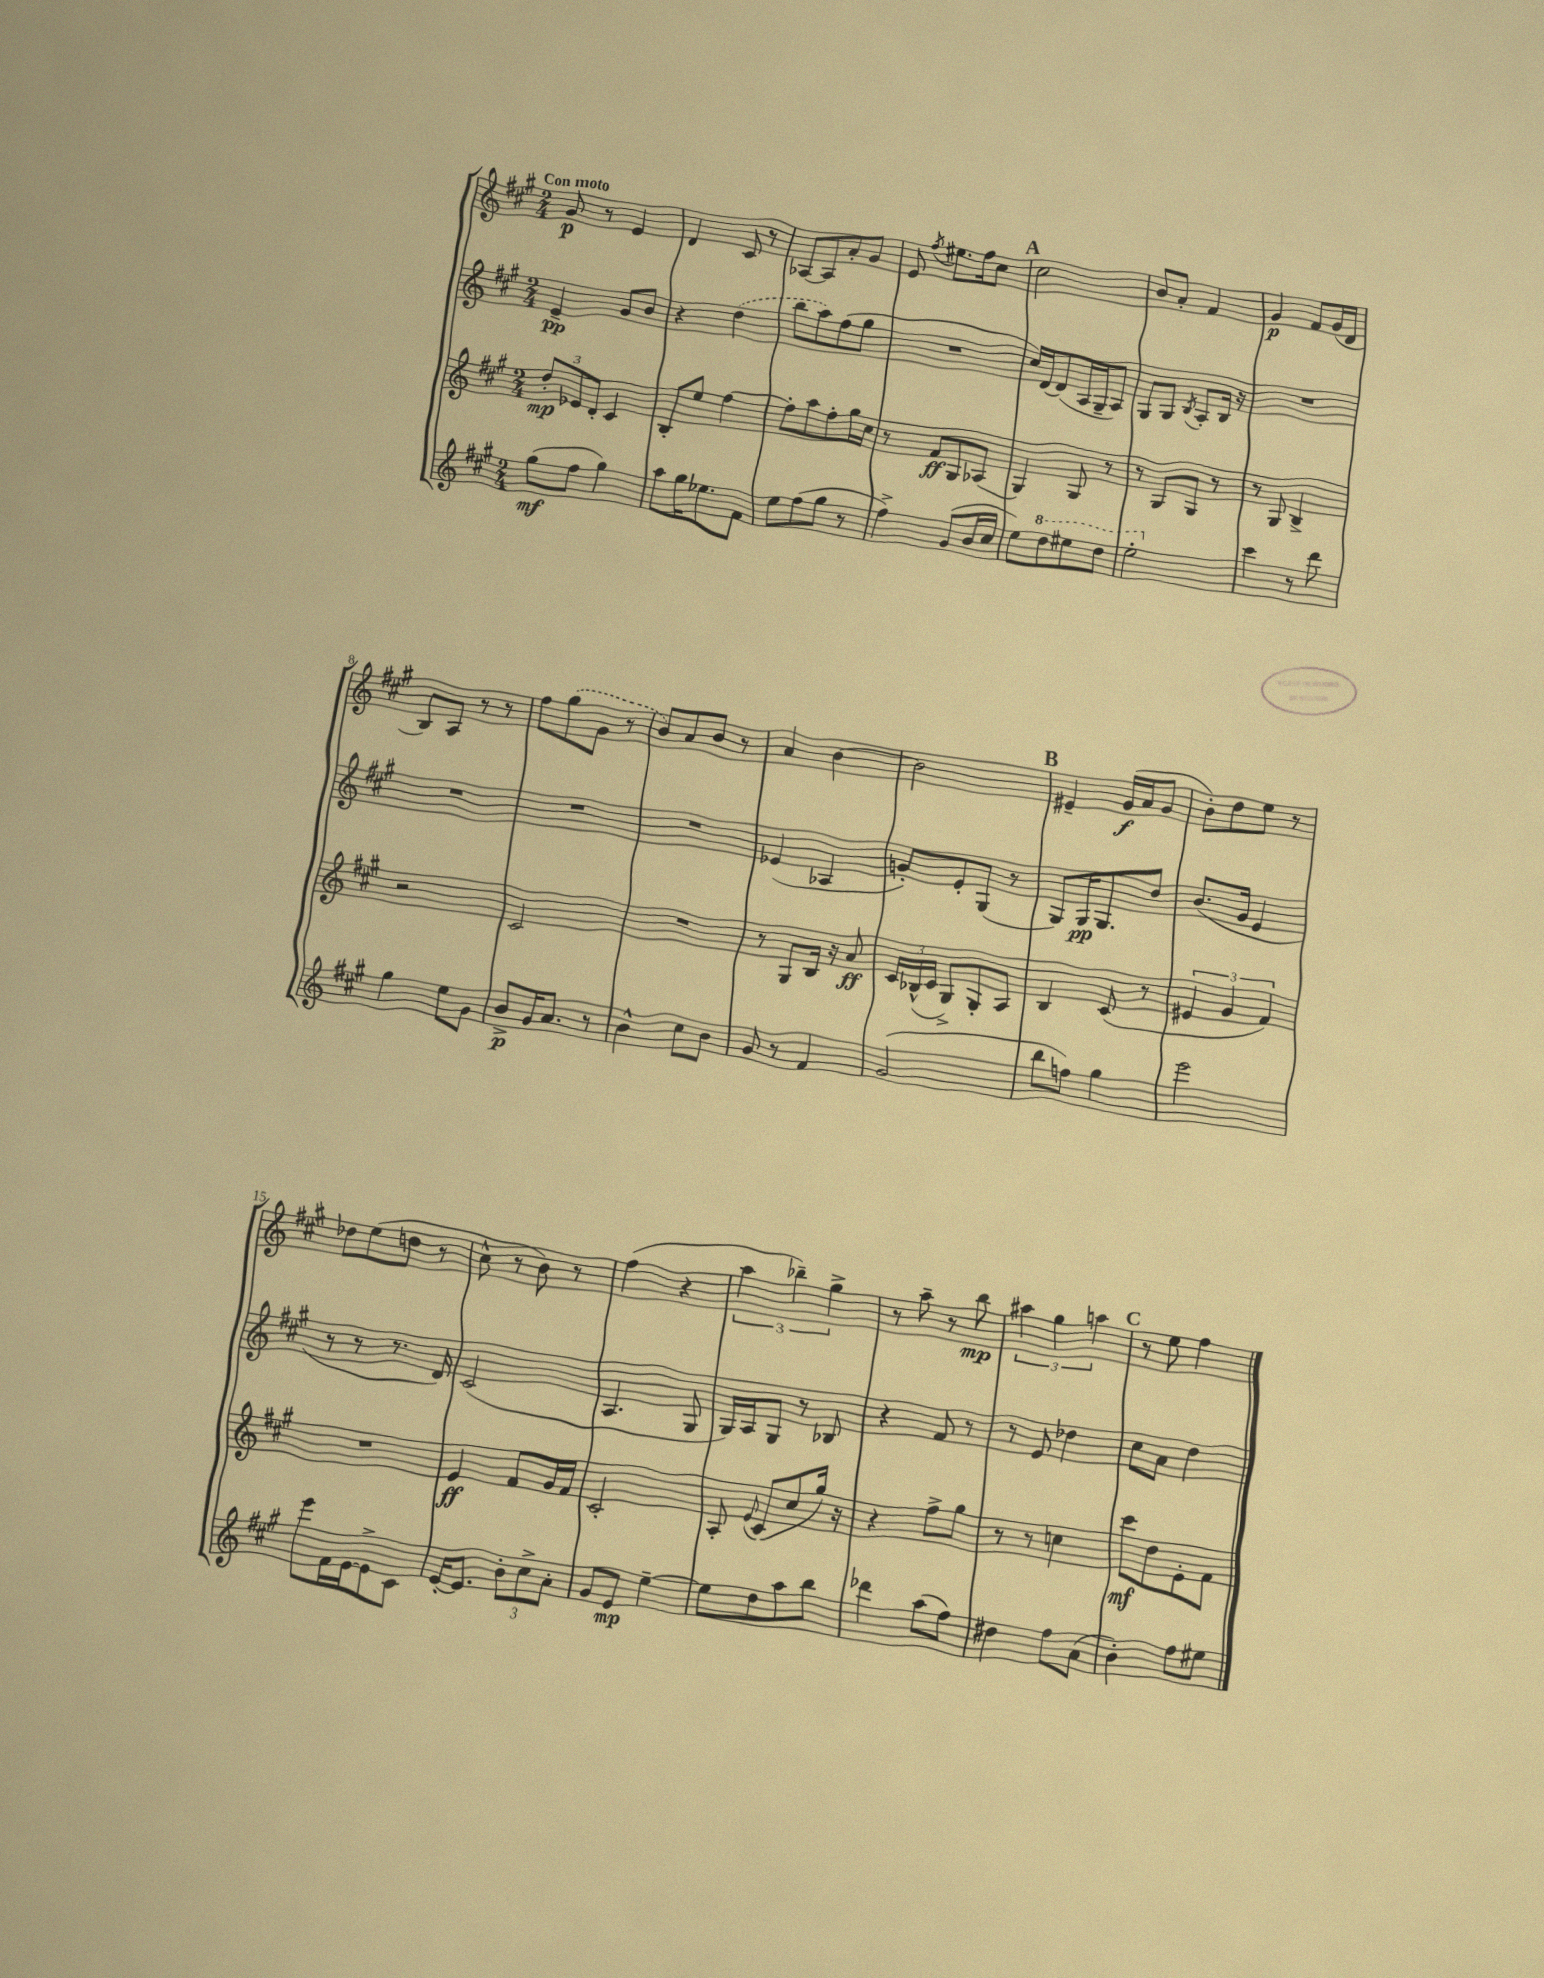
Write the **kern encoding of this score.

**kern	**dynam	**kern	**dynam	**kern	**dynam	**kern	**dynam
*part4	*part4	*part3	*part3	*part2	*part2	*part1	*part1
*staff4	*staff4	*staff3	*staff3	*staff2	*staff2	*staff1	*staff1
*clefG2	*	*clefG2	*	*clefG2	*	*clefG2	*
*k[f#c#g#]	*	*k[f#c#g#]	*	*k[f#c#g#]	*	*k[f#c#g#]	*
*M2/4	*	*M2/4	*	*M2/4	*	*M2/4	*
=1	=1	=1	=1	=1	=1	=1	=1
!	!	!	!	!	!	!LO:TX:a:B:t=Con moto	!
(8gg#\L	mf	12dd'/L	mp	4e~/	pp	8g#/	p
.	.	12e-X/	.	.	.	.	.
8ff#\J	.	.	.	.	.	8r	.
.	.	12d'/J	.	.	.	.	.
4gg#\)	.	4c#/	.	8g#/L	.	4e/	.
.	.	.	.	8b/J	.	.	.
=2	=2	=2	=2	=2	=2	=2	=2
8aa\L	.	8B'/L	.	4r	.	4d/	.
16gg#\K	.	8ee/J	.	.	.	.	.
8.ee-X\	.	.	.	.	.	.	.
.	.	[4ff#\	.	(4dd\	.	8c#/	.
8f#\J	.	.	.	.	.	8r	.
=3	=3	=3	=3	=3	=3	=3	=3
8ee\L	.	8ff#'\L]	.	8bb\L	.	[8A-X/L	.
(8ff#\	.	8aa\	.	8aa\)	.	8A-/]	.
8gg#\J	.	8ff#'\	.	(8ff#\	.	8a'/	.
8r	.	16gg#\L	.	8gg#\J	.	8g#/J	.
.	.	16cc#\JJ	.	.	.	.	.
=4	=4	=4	=4	=4	=4	=4	=4
4ff#^\)	.	8r	.	2r	.	8e/	.
.	.	.	.	.	.	8qff#/	.
.	.	8f#/L	ff	.	.	8.ee#X\L	.
(8g#/L	.	8G#/	.	.	.	.	.
.	.	.	.	.	.	16ff#\k	.
16b/L	.	(8A-X/J	.	.	.	8cc#\J	.
16cc#/JJ	.	.	.	.	.	.	.
!!LO:REH:place=s1:t=A
=5	=5	=5	=5	=5	=5	=5	=5
8ee\L)	.	4G#/)	.	16cc#/LL)	.	2cc#\	.
.	.	.	.	[16d/J	.	.	.
*8va	*	*	*	*	*	*	*
8ddd\	.	.	.	(8d/]	.	.	.
8eee#X\	.	8G#/	.	16A/L	.	.	.
.	.	.	.	16G#~/J	.	.	.
8ddd\J	.	8r	.	8A/J)	.	.	.
=6	=6	=6	=6	=6	=6	=6	=6
2eee'\	.	8r	.	8G#/L	.	8b/L	.
.	.	8G#/L	.	8G#/J	.	8a'/J	.
.	.	.	.	8qB/	.	.	.
.	.	8G#/J	.	8A'/L	.	4f#/	.
.	.	8r	.	16B/Jk	.	.	.
.	.	.	.	16r	.	.	.
=7	=7	=7	=7	=7	=7	=7	=7
*X8va	*	*	*	*	*	*	*
4ccc#\	.	8r	.	2r	.	4g#/	p
.	.	8G#/	.	.	.	.	.
8r	.	4B^/	.	.	.	8f#/L	.
8ddd\	.	.	.	.	.	(16g#/L	.
.	.	.	.	.	.	16d/JJ	.
!!LO:LB:g=z
=8	=8	=8	=8	=8	=8	=8	=8
4gg#\	.	2r	.	2r	.	8B/L)	.
.	.	.	.	.	.	8A/J	.
8ee\L	.	.	.	.	.	8r	.
8g#\J	.	.	.	.	.	8r	.
=9	=9	=9	=9	=9	=9	=9	=9
8b^/L	p	2c#/	.	2r	.	8ff#\L	.
16g#/K	.	.	.	.	.	(8gg#\	.
8.a/J	.	.	.	.	.	.	.
.	.	.	.	.	.	8g#\J	.
8r	.	.	.	.	.	8r	.
=10	=10	=10	=10	=10	=10	=10	=10
4b^^\	.	2r	.	2r	.	8b/L)	.
.	.	.	.	.	.	8a/	.
8cc#\L	.	.	.	.	.	8b/J	.
8b\J	.	.	.	.	.	8r	.
=11	=11	=11	=11	=11	=11	=11	=11
8g#/	.	8r	.	(4e-X/	.	4a/	.
8r	.	8G#/L	.	.	.	.	.
4f#/	.	16B/Jk	.	4A-X/	.	[4b\	.
.	.	16r	.	.	.	.	.
.	.	8a/	ff	.	.	.	.
=12	=12	=12	=12	=12	=12	=12	=12
(2g#/	.	24c#/LL	.	8gn'/L)	.	2b\]	.
.	.	(24B-X^^/	.	.	.	.	.
.	.	24c#/JJ	.	.	.	.	.
.	.	8G#^/L)	.	8e'/	.	.	.
.	.	8G#'/	.	(8G#/J	.	.	.
.	.	8A/J	.	8r	.	.	.
!!LO:REH:place=s1:t=B
=13	=13	=13	=13	=13	=13	=13	=13
8bb\L	.	4B/	.	8G#/L)	.	4e#X~/	.
8ffn\J)	.	.	.	16G#/K	pp	.	.
.	.	.	.	8.G#/	.	.	.
4gg#\	.	(8c#/	.	.	.	(16g#/LL	f
.	.	.	.	.	.	16a/J	.
.	.	8r	.	8dd/J	.	8g#/J	.
=14	=14	=14	=14	=14	=14	=14	=14
2eee\	.	6e#X/	.	(8.b/L	.	8b'\L)	.
.	.	.	.	.	.	8dd\	.
.	.	6g#/	.	.	.	.	.
.	.	.	.	16g#/Jk	.	.	.
.	.	.	.	4e/	.	8ee\J	.
.	.	6f#/)	.	.	.	.	.
.	.	.	.	.	.	8r	.
!!LO:LB:g=z
=15	=15	=15	=15	=15	=15	=15	=15
8eee\L	.	2r	.	8r	.	8dd-X\L	.
16f#\L	.	.	.	8r	.	(8ee\	.
[16e\J	.	.	.	.	.	.	.
8e^\]	.	.	.	8.r	.	8ddn\J	.
8c#\J	.	.	.	.	.	8r	.
.	.	.	.	16d/)	.	.	.
=16	=16	=16	=16	=16	=16	=16	=16
[16e'/KL	.	4e/	ff	(2c#/	.	8cc#^^\	.
8.e/J]	.	.	.	.	.	.	.
.	.	.	.	.	.	8r	.
12b'\L	.	8f#/L	.	.	.	8b\)	.
12cc#^\	.	.	.	.	.	.	.
.	.	16g#/L	.	.	.	8r	.
12a'\J	.	.	.	.	.	.	.
.	.	16f#/JJ	.	.	.	.	.
=17	=17	=17	=17	=17	=17	=17	=17
8g#/L	.	2c#'/	.	4.A/	.	(4ff#\	.
8e/J	mp	.	.	.	.	.	.
[4ee~\	.	.	.	.	.	4r	.
.	.	.	.	8G#/	.	.	.
=18	=18	=18	=18	=18	=18	=18	=18
8ee\L]	.	8A'/	.	16G#/LL)	.	6aa\	.
.	.	.	.	16A/J	.	.	.
.	.	8qqe/	.	.	.	.	.
8dd\	.	(8c#/L	.	8G#/J	.	.	.
.	.	.	.	.	.	6bb-X~\)	.
8aa\	.	8cc#/	.	8r	.	.	.
.	.	.	.	.	.	6gg#^\	.
8bb\J	.	16gg#/Jk)	.	8B-X/	.	.	.
.	.	16r	.	.	.	.	.
=19	=19	=19	=19	=19	=19	=19	=19
4ddd-X\	.	4r	.	4r	.	8r	.
.	.	.	.	.	.	8aa~\	.
(8aa\L	.	8ff#^\L	.	8f#/	.	8r	.
8ff#\J)	.	8gg#\J	.	8r	.	8bb\	mp
=20	=20	=20	=20	=20	=20	=20	=20
4dd#X\	.	8r	.	8r	.	6aa#X\	.
.	.	8r	.	8e/	.	.	.
.	.	.	.	.	.	6gg#\	.
8ff#\L	.	4ccn\	.	4dd-X\	.	.	.
.	.	.	.	.	.	6aan\	.
(8a\J	.	.	.	.	.	.	.
!!LO:REH:place=s1:t=C
=21	=21	=21	=21	=21	=21	=21	=21
4b'\)	.	8ccc#\L	mf	8cc#\L	.	8r	.
.	.	8dd\	.	8a\J	.	8ee\	.
8ff#\L	.	8e'\	.	4dd\	.	4ff#\	.
8ee#X\J	.	8f#\J	.	.	.	.	.
==	==	==	==	==	==	==	==
*-	*-	*-	*-	*-	*-	*-	*-
